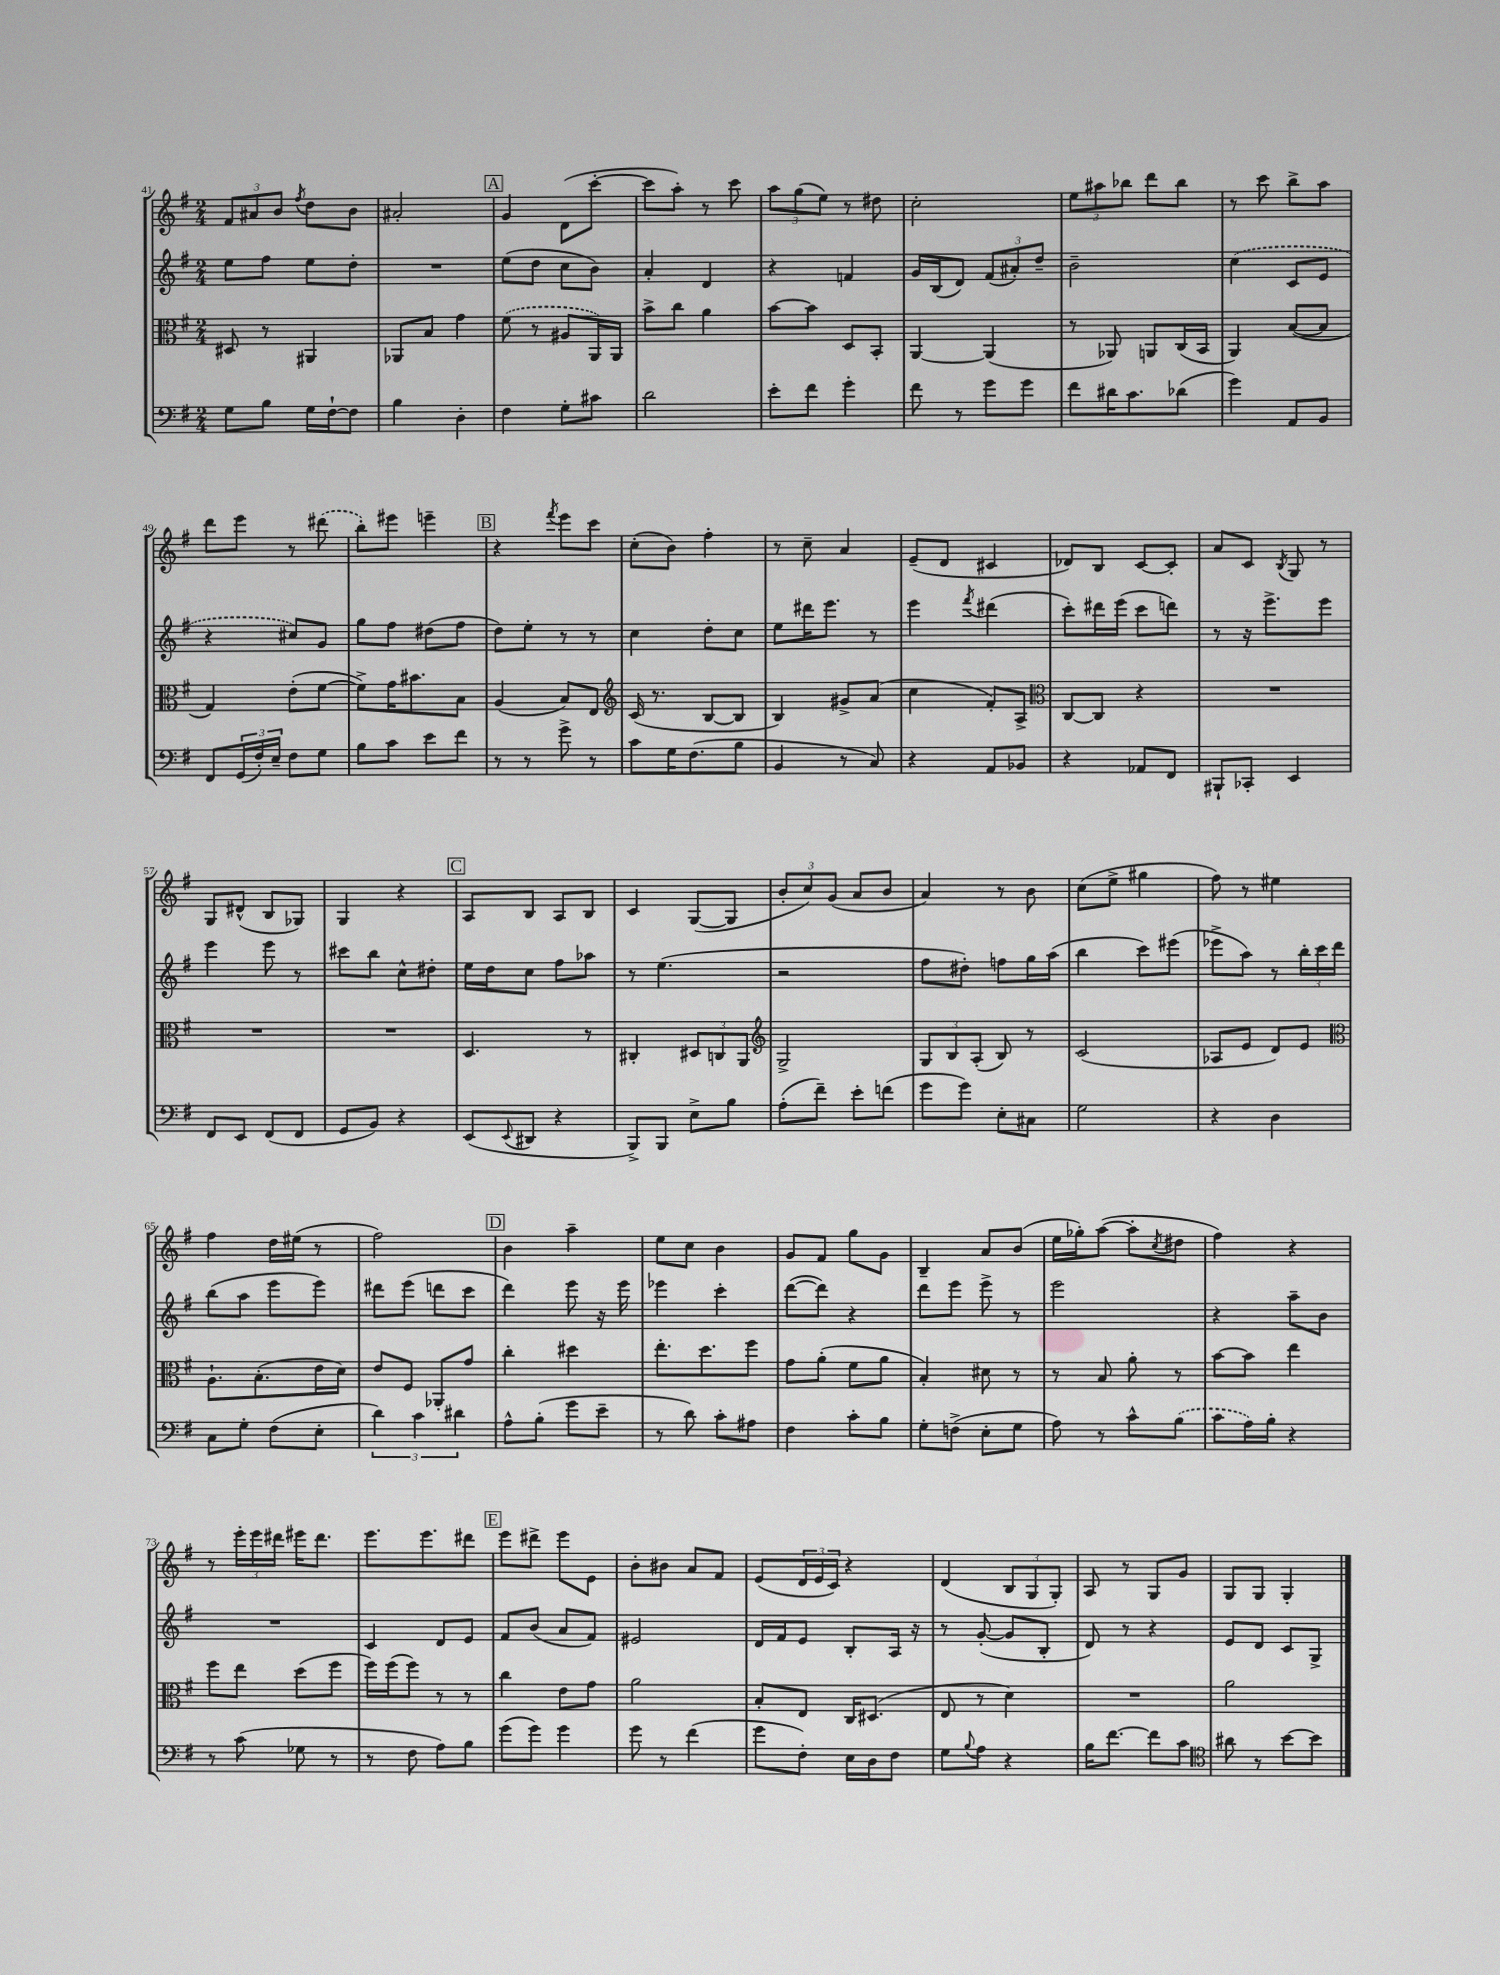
<<
\new StaffGroup <<
\new Staff = "s0" {
    \clef treble \key g \major \numericTimeSignature \time 2/4
    \tuplet 3/2 { fis'8 ais'8 b'8 } \acciaccatura { fis''8 } d''8 b'8 |
    ais'2-. |
    \mark \markup { \box "A" } g'4 d'8( c'''8~-. |
    c'''8 a''8-.) r8 c'''8 |
    \tuplet 3/2 { a''8 g''8( e''8) } r8 dis''8 |
    c''2-. |
    \tuplet 3/2 { e''8 ais''8 bes''8 } d'''8 bes''8 |
    r8 c'''8 b''8-> a''8 |
    d'''8 e'''8 r8 \once \slurDashed dis'''8( |
    b''8-.) eis'''8 e'''4-- |
    \mark \markup { \box "B" } r4 \acciaccatura { fis'''8 } e'''8 c'''8 |
    c''8-.( b'8) fis''4-. |
    r8 c''8-- a'4 |
    e'8--( d'8 cis'4 |
    des'8) b8 c'8~ c'8-. |
    a'8 c'8 \acciaccatura { b8 } g8 r8 |
    g8 dis'8-^( b8 ges8) |
    g4 r4 |
    \mark \markup { \box "C" } a8 b8 a8 b8 |
    c'4 g8~( g8 |
    \tuplet 3/2 { b'8-. c''8) g'8( } a'8 b'8 |
    a'4) r8 b'8 |
    c''8( e''8-> gis''4 |
    fis''8) r8 eis''4 |
    fis''4 d''16 eis''16( r8 |
    fis''2) |
    \mark \markup { \box "D" } b'4 a''4-- |
    e''8 c''8 b'4 |
    g'8 fis'8 g''8 g'8 |
    b4-- a'8 b'8( |
    e''16 ges''16-.) a''8~( a''8-. \acciaccatura { c''8 } dis''8 |
    fis''4) r4 |
    r8 \tuplet 3/2 { e'''16-. e'''16 dis'''16 } eis'''16 dis'''8. |
    e'''8. e'''8. dis'''8 |
    \mark \markup { \box "E" } e'''8 dis'''8-> e'''8 e'8 |
    b'8-. bis'8 a'8 fis'8 |
    e'8( \tuplet 3/2 { d'16 e'16 c'16) } r4 |
    d'4( \tuplet 3/2 { b8 g8 g8-.) } |
    a8 r8 g8 g'8 |
    g8 g8 g4-. \bar "|." |
}
\new Staff = "s1" {
    \clef treble \key g \major \numericTimeSignature \time 2/4
    e''8 fis''8 e''8 d''8-. |
    R2 |
    \mark \markup { \box "A" } e''8( d''8 c''8 b'8) |
    a'4-. d'4 |
    r4 f'4 |
    g'16 b16( d'8) \tuplet 3/2 { fis'8( ais'8-.) d''8-- } |
    b'2-- |
    \once \slurDashed c''4( c'8 e'8 |
    r4 cis''8) g'8 |
    g''8 fis''8 dis''8( fis''8 |
    \mark \markup { \box "B" } d''8) e''8-. r8 r8 |
    c''4 d''8-. c''8 |
    e''8 dis'''16 e'''8. r8 |
    e'''4 \acciaccatura { fis'''8 } dis'''4( |
    c'''8-.) dis'''16 e'''16( c'''8 d'''8) |
    r8 r16 e'''8.-> e'''8 |
    e'''4 e'''8 r8 |
    cis'''8 b''8 c''8-^ dis''8-. |
    \mark \markup { \box "C" } e''16 d''16 c''8 fis''8 aes''8 |
    r8 e''4.( |
    r2 |
    fis''8 dis''8-.) f''8 g''16 a''16( |
    b''4 c'''8) eis'''8( |
    ees'''8-> a''8) r8 \tuplet 3/2 { b''16-. c'''16 d'''16 } |
    b''8( a''8 e'''8 e'''8) |
    dis'''8 e'''8( d'''8 c'''8 |
    \mark \markup { \box "D" } d'''4) e'''8 r16 e'''16 |
    ees'''4 c'''4-. |
    d'''8~( d'''8) r4 |
    d'''8 e'''8 e'''8-> r8 |
    e'''2 |
    r4 a''8-- b'8 |
    R2 |
    c'4 d'8 e'8 |
    \mark \markup { \box "E" } fis'8 b'8( a'8 fis'8) |
    eis'2 |
    d'16 fis'16 e'8 b8-. a16 r16 |
    r8 g'8~-.( g'8 b8-. |
    d'8) r8 r4 |
    e'8 d'8 c'8 g8-> \bar "|." |
}
\new Staff = "s2" {
    \clef alto \key g \major \numericTimeSignature \time 2/4
    dis8 r8 ais,4 |
    aes,8 b8 g'4 |
    \mark \markup { \box "A" } \once \slurDashed fis'8( r8 ais8 a,16) a,16 |
    b'8-> c''8 a'4 |
    b'8~ b'8 d8 b,8-. |
    a,4~ a,4( |
    r8 aes,8) a,8 c16( b,16 |
    a,4) b8~( b8 |
    g4) e'8-.( fis'8~ |
    fis'8->) g'16 bis'8. b8 |
    \mark \markup { \box "B" } a4( b8) e8 |
    \clef treble c'16( r8. b8~ b8 |
    b4) gis'8-> a'8( |
    c''4 fis'8-.) a8-> |
    \clef alto c8~ c8 r4 |
    R2 |
    R2 |
    R2 |
    \mark \markup { \box "C" } d4. r8 |
    cis4-. \tuplet 3/2 { dis8 c8 a,8 } |
    \clef treble g2-> |
    \tuplet 3/2 { g8 b8 a8-.( } b8) r8 |
    c'2( |
    aes8 e'8 d'8) e'8 |
    \clef alto a8.-! b8.-.( e'16 d'16) |
    e'8 fis8 aes,8-. g'8 |
    \mark \markup { \box "D" } c''4-. dis''4 |
    e''8.-. d''8. fis''8 |
    g'8 a'8-.( fis'8 a'8 |
    b4-.) dis'8 r8 |
    r8 b8 a'8-. r8 |
    b'8~ b'8 e''4 |
    fis''8 e''8 d''8( fis''8 |
    fis''16) fis''16( fis''8) r8 r8 |
    \mark \markup { \box "E" } c''4 e'8 g'8 |
    a'2 |
    b8-. e8 c16 dis8.( |
    e8 r8 d'4) |
    R2 |
    a'2 \bar "|." |
}
\new Staff = "s3" {
    \clef bass \key g \major \numericTimeSignature \time 2/4
    g8 b8 g16 fis16~-! fis8 |
    b4 d4-. |
    \mark \markup { \box "A" } fis4 g8-. cis'8 |
    d'2 |
    e'8-. fis'8 g'4-. |
    fis'8 r8 g'8 g'8 |
    fis'8 dis'16 c'8. des'8( |
    g'4) a,8 b,8 |
    fis,8 \tuplet 3/2 { g,16( fis16-.) e16-- } fis8 g8 |
    b8 c'8 e'8 fis'8 |
    \mark \markup { \box "B" } r8 r8 g'8-> r8 |
    c'8 g16 fis8.( b8 |
    b,4 r8 c8) |
    r4 a,8 bes,8 |
    r4 aes,8 fis,8 |
    bis,,8-! ces,8-. e,4 |
    fis,8 e,8 fis,8( fis,8 |
    g,8 b,8) r4 |
    \mark \markup { \box "C" } e,8( \appoggiatura { e,8 } dis,8 r4 |
    b,,8->) b,,8 e8-> b8 |
    a8-.( fis'8--) e'8-. f'8( |
    g'8 g'8) e8-. cis8 |
    g2 |
    r4 d4 |
    c8 g8-. fis8( e8-. |
    \tuplet 3/2 { d'4) c'4 dis'4 } |
    \mark \markup { \box "D" } a8-^ b8-.( g'8 e'8-- |
    r8 d'8) c'8-. ais8 |
    fis4 c'8-. b8 |
    g8-. f8->( e8-. g8 |
    a8) r8 c'8-^ \once \slurDashed b8( |
    c'8 a16) b16-. r4 |
    r8 c'8( ges8 r8 |
    r8 fis8 a8) b8 |
    \mark \markup { \box "E" } g'8( g'8) g'4 |
    g'8 r8 fis'4( |
    g'8 fis8-.) e16 d16 fis8 |
    g8 \appoggiatura { b8 } a8 r4 |
    b16 fis'8.~ fis'8 c'8 |
    \clef tenor ais'8 r8 b'8~ b'8 \bar "|." |
}
>>
>>
\layout { \context { \Score currentBarNumber = #41 } }
